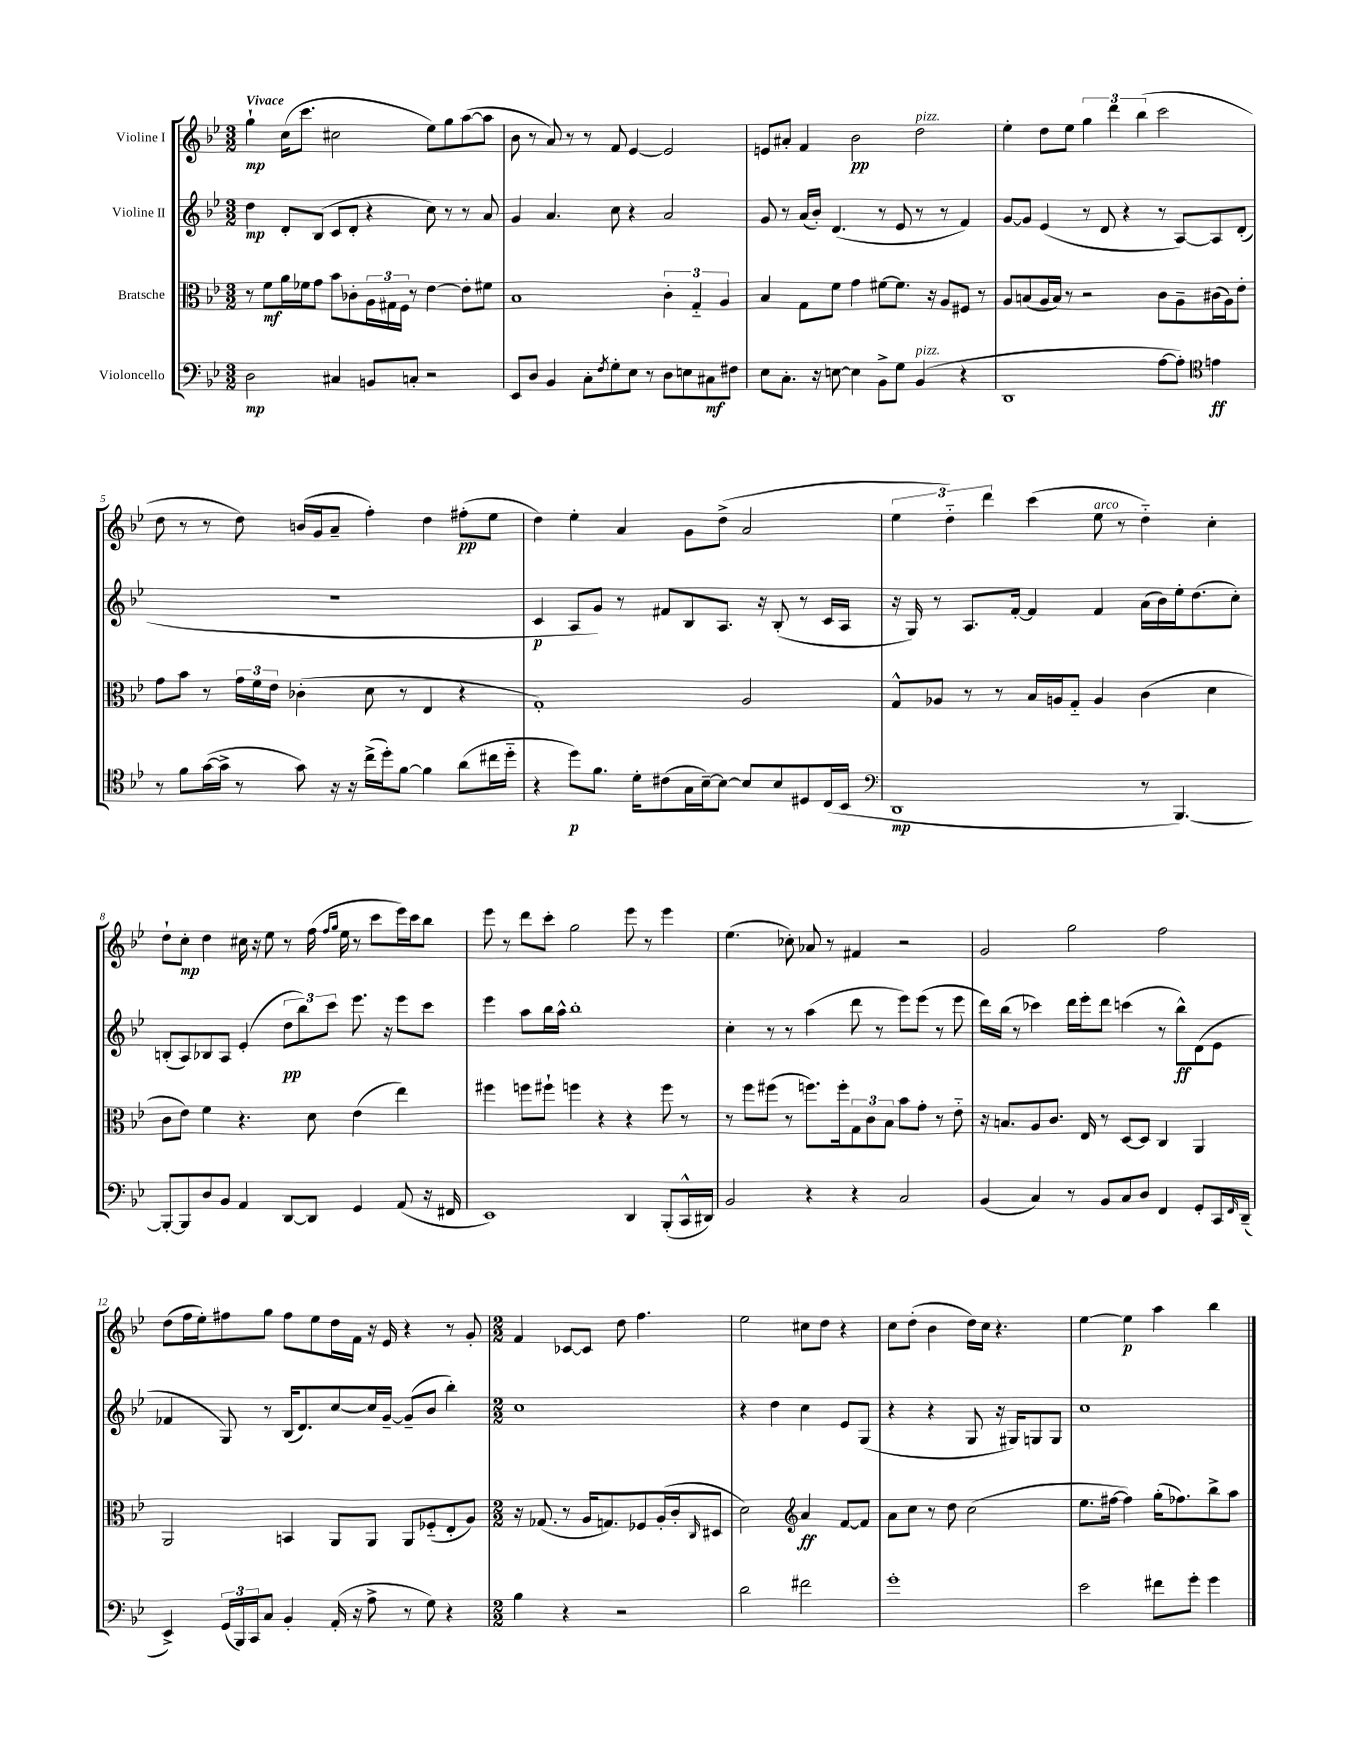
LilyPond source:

<<
\new StaffGroup <<
\new Staff = "s0" \with { instrumentName = "Violine I" } {
    \clef treble \key bes \major \numericTimeSignature \time 3/2 \tempo "Vivace"
    g''4-!\mp c''16( c'''8. cis''2 ees''8) g''8 a''8~( a''8 |
    bes'8 r8 a'8) r8 r8 f'8 ees'4~ ees'2 |
    e'8 ais'8-. f'4 bes'2\pp d''2^\markup { \italic "pizz." } |
    ees''4-. d''8 ees''8 \tuplet 3/2 { g''4 d'''4 bes''4( } c'''2 |
    d''8 r8 r8 d''8) b'16( g'16 a'8-- f''4-.) d''4 fis''8-.\pp( ees''8 |
    d''4) ees''4-. a'4 g'8 d''8->( a'2 |
    \tuplet 3/2 { ees''4 d''4-_) d'''4 } c'''4( ees''8^\markup { \italic "arco" } r8 d''4-_) c''4-. |
    d''8-! c''8-.\mp d''4 cis''16 r16 ees''8 r8 f''16( \grace { f''16 g''16 } ees''16 r8 c'''8 ees'''16) c'''16 bes''8 |
    ees'''8 r8 d'''8 c'''8-. g''2 ees'''8 r8 ees'''4 |
    ees''4.( ces''8-.) aes'8 r8 fis'4 r2 |
    g'2 g''2 f''2 |
    d''8( f''16 ees''16-.) fis''8 g''8 fis''8 ees''8 d''16 f'16 r16 ees'16 r4 r8 g'8-. |
    \numericTimeSignature \time 2/2 f'4 ces'8~ ces'8 d''8 f''4. |
    ees''2 cis''8 d''8 r4 |
    c''8 d''8-.( bes'4 d''16) c''16 r4. |
    ees''4~ ees''4\p a''4 bes''4 \bar "|." |
}
\new Staff = "s1" \with { instrumentName = "Violine II" } {
    \clef treble \key bes \major \numericTimeSignature \time 3/2
    d''4\mp d'8-. bes8( c'8 d'8-. r4 c''8) r8 r8 a'8 |
    g'4 a'4. c''8 r4 a'2 |
    g'8 r8 a'16( bes'16-.) d'4.( r8 ees'8 r8 r8 f'4) |
    g'8~ g'8 ees'4( r8 d'8 r4 r8 a8~) a8 d'8-.( |
    R1. |
    c'4\p a8 g'8) r8 fis'8 bes8 a8. r16 bes8-.( r8 c'16 a16 |
    r16 g16) r8 a8. f'16~-. f'4 f'4 a'16( bes'16) ees''16-. d''8.( c''8-.) |
    b8-.( a8) bes8 a8 ees'4-.( \tuplet 3/2 { d''8\pp bes''8) c'''8 } ees'''8. r16 ees'''8 c'''8 |
    ees'''4 a''8 bes''16 a''16-^ bes''1-. |
    c''4-. r8 r8 a''4( d'''8 r8 ees'''8) ees'''8( r8 ees'''8 |
    d'''16) bes''16( r8 ces'''4) d'''16 ees'''16-. d'''8 c'''4( r8 bes''8-^\ff) d'8( ees'8 |
    fes'4 g8) r8 bes16( d'8.) c''8~ c''16 g'16~-- g'8--( bes'8 bes''4-.) |
    \numericTimeSignature \time 2/2 c''1 |
    r4 d''4 c''4 ees'8 g8( |
    r4 r4 g8 r16 gis16) g8 g8 |
    c''1 \bar "|." |
}
\new Staff = "s2" \with { instrumentName = "Bratsche" } {
    \clef alto \key bes \major \numericTimeSignature \time 3/2
    r8 f'8\mf a'16 fes'16 g'8 bes'8 ces'8-. \tuplet 3/2 { a16 gis16 f16 } r8 ees'4~ ees'8-. fis'8 |
    bes1 \tuplet 3/2 { c'4-. g4-_ a4 } |
    bes4 g8 f'8 g'4 fis'8~ fis'8. r16 a8 fis8 r8 |
    a8 b8( a16 b16) r8 r2 c'8 a8-- cis'16( a16) ees'8-. |
    g'8 bes'8 r8 \tuplet 3/2 { g'16 f'16 ees'16 } ces'4-.( d'8 r8 ees4 r4 |
    g1-.) a2 |
    g8-^ aes8 r8 r8 bes16 a16 g8-_ a4 c'4( d'4 |
    c'8 ees'8) f'4 r4. d'8 ees'4( ees''4) |
    fis''4 f''8 fis''8-! f''4 r4 r4 f''8 r8 |
    r8 f''8 fis''8( r8 f''8.) f''16-. \tuplet 3/2 { g8 c'8 bes8 } bes'8 g'8-. r8 ees'8-_ |
    r16 b8. a8 c'8. ees16 r8 d8~ d8 c4 a,4 |
    a,2 b,4 a,8 a,8 a,8 fes8-_( ees8-. a8) |
    \numericTimeSignature \time 2/2 r16 ges8.( r8 a16 g8.) fes8 a16-.( c'16-. \grace { c16 } dis8 |
    d'2) \clef treble a'4\ff f'8~ f'8 |
    a'8 c''8 r8 d''8 c''2( |
    ees''8. fis''16~ fis''4) g''16-.( fes''8.) bes''8-> a''8 \bar "|." |
}
\new Staff = "s3" \with { instrumentName = "Violoncello" } {
    \clef bass \key bes \major \numericTimeSignature \time 3/2
    d2\mp cis4 b,8 c8-. r2 |
    ees,8 d8 bes,4 c8-. \acciaccatura { f8 } g8-. ees8 r8 d8 e8 cis8\mf fis8 |
    ees8 c8.-. r16 e8~ e4 bes,8-> g8 bes,4^\markup { \italic "pizz." }( r4 |
    d,1 a8~ a8-.) \clef tenor e'4\ff |
    r8 f'8 g'16~( g'16-> r8 g'8) r16 r16 c''16->( d''16-.) f'8~ f'4 a'8( cis''16 d''16-_ |
    r4 d''8\p) f'8. d'16-. cis'8( g16 bes16~--) bes8~ bes8 bes8 dis8 c16( bes,16 |
    \clef bass d,1\mp r8 bes,,4.~) |
    bes,,8~-. bes,,8 d8 bes,8 a,4 d,8~ d,8 g,4 a,8( r16 fis,16 |
    ees,1) d,4 bes,,8-.( c,16-^ dis,16) |
    bes,2 r4 r4 c2 |
    bes,4( c4) r8 bes,8 c8 d8 f,4 g,8-. c,16 \grace { f,16 } d,16--( |
    ees,4->) \tuplet 3/2 { g,16( bes,,16) c,16 } c8 bes,4-. a,16-.( r16 a8-> r8 g8) r4 |
    \numericTimeSignature \time 2/2 bes4 r4 r2 |
    d'2 fis'2 |
    g'1-. |
    ees'2 fis'8 g'8-. g'4 \bar "|." |
}
>>
>>
